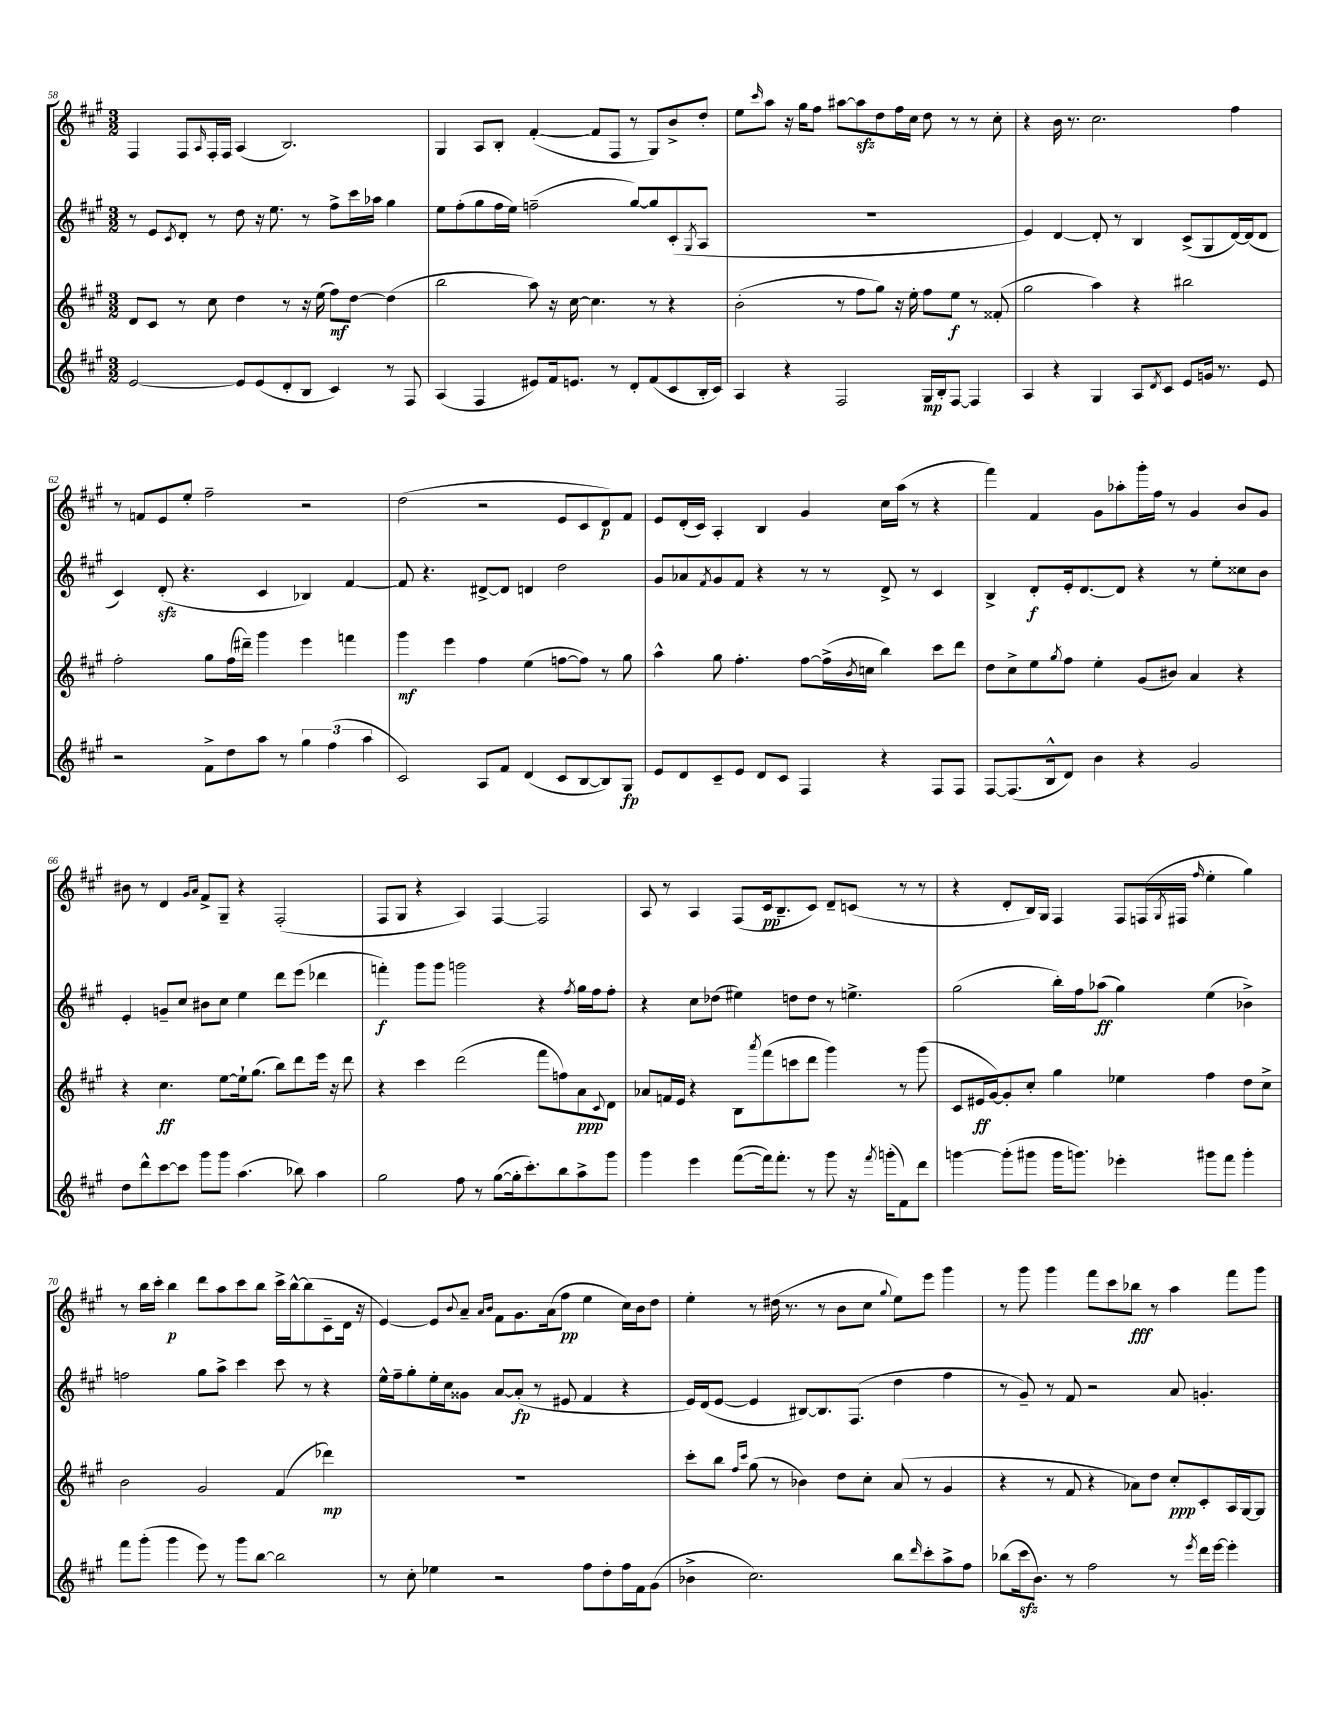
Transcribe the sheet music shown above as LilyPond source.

<<
\new StaffGroup <<
\new Staff = "s0" {
    \clef treble \key a \major \numericTimeSignature \time 3/2
    fis4 fis8 \grace { a16 } fis16-. fis16 a4( b2.) |
    gis4 a8 b8-. fis'4~-.( fis'8 fis8 r8 gis8) b'8-> d''8-. |
    e''8 \grace { cis'''16 } a''8 r16 gis''16 fis''8 ais''8~ ais''8\sfz d''8 fis''16 cis''16 d''8 r8 r8 cis''8-. |
    r4 b'16 r8. cis''2. fis''4 |
    r8 f'8 e'8 e''8-. fis''2-- r2 |
    d''2( r2 e'8 cis'8 d'8\p) fis'8 |
    e'8 d'16-.( cis'16) a4-. b4 gis'4 cis''16 a''16( r8 r4 |
    fis'''4) fis'4 gis'8 aes''8-. gis'''16-. fis''16 r8 gis'4 b'8 gis'8 |
    bis'8 r8 d'4 \grace { gis'16 a'16 } fis'8-> gis8-- r4 fis2-.( |
    fis8 gis8 r4 a4) fis4~ fis2 |
    a8 r8 a4 fis8( cis'16\pp b8.-- cis'8) d'8-- c'8( r8 r8 |
    r4 d'8-. b16) gis16 fis4 fis8 f16( \acciaccatura { gis8 } fis16 \grace { fis''16 } e''4-. gis''4) |
    r8 b''16 cis'''16-. b''4\p d'''8 a''8 cis'''8 b''8 cis'''16-> b''16~-^ b''8( cis'8-- d'16 r16 |
    e'4~) e'8 \appoggiatura { b'8 } a'8-- \grace { a'16 b'16 } fis'8 gis'8. a'16( fis''8\pp e''4 cis''16) b'16 d''8 |
    e''4-. r8 dis''16( r8. r8 b'8 cis''8 \appoggiatura { gis''8 } e''8) e'''8 gis'''4 |
    r8 gis'''8 gis'''4 fis'''8 cis'''8 bes''8\fff r8 a''4 fis'''8 gis'''8 \bar "|." |
}
\new Staff = "s1" {
    \clef treble \key a \major \numericTimeSignature \time 3/2
    r8 e'8 \acciaccatura { cis'8 } d'8-. r8 d''8 r16 e''8. r8 fis''8-> cis'''16 aes''16 gis''4 |
    e''8 fis''8-.( gis''8 fis''16 e''16) f''2--( gis''8~) gis''8 cis'8-.( \acciaccatura { gis8 } a8 |
    R1. |
    e'4) d'4~ d'8-. r8 b4 cis'8->( gis8 d'16~) d'16( d'8 |
    cis'4) d'8-.\sfz( r4. cis'4 bes4) fis'4~ |
    fis'8 r4. dis'8~-> dis'8 d'4 d''2 |
    gis'8 aes'8 \acciaccatura { fis'8 } gis'8 fis'8 r4 r8 r8 d'8-> r8 cis'4 |
    b4-> d'8-.\f e'16-. d'8.~ d'8 r4 r8 e''8-. cisis''8 b'8 |
    e'4-. g'8-- cis''8 bis'8 cis''8 e''4 d'''8 e'''8( des'''4 |
    f'''4-.\f) gis'''8 gis'''8 g'''2 r4 \acciaccatura { fis''8 } gis''16 fis''16 fis''8-. |
    r4 cis''8 des''8( eis''4) d''8 d''8 r8 e''4.-> |
    gis''2( b''16-.) fis''16 aes''8\ff( gis''4) e''4( bes'4->) |
    f''2 gis''8 a''8-> cis'''4 cis'''8 r8 r4 |
    e''16-^ fis''16-- gis''8-. e''16-. cis''16 gisis'8 a'8~ a'8-.\fp( r8 eis'8 fis'4 r4 |
    e'16) d'16( e'8~ e'4 bis8~) bis8. fis8.( d''4 fis''4 |
    r8 gis'8--) r8 fis'8 r2 a'8 g'4.-. \bar "|." |
}
\new Staff = "s2" {
    \clef treble \key a \major \numericTimeSignature \time 3/2
    d'8 cis'8 r8 cis''8 d''4 r8 r16 e''16( fis''8\mf) d''8~ d''4( |
    b''2 a''8) r16 cis''16~ cis''4. r8 r4 |
    b'2-.( r8 fis''8 gis''8) r16 e''16-. fis''8 e''8\f r8 fisis'8-.( |
    gis''2 a''4) r4 bis''2 |
    fis''2-. gis''8 fis''16( dis'''16--) gis'''4 e'''4 f'''4 |
    gis'''4\mf e'''4 fis''4 e''4( f''8~ f''8) r8 gis''8 |
    a''4-^ gis''8 fis''4.-. fis''8~ fis''16->( \acciaccatura { b'8 } c''16 b''4) cis'''8 d'''8 |
    d''8 cis''8-> e''8 \acciaccatura { gis''8 } fis''8 e''4-. gis'8( bis'8) a'4 r4 |
    r4 cis''4.\ff e''8~ e''16-! gis''8.( b''8) d'''8 e'''16 r16 d'''8 |
    r4 cis'''4 d'''2( fis'''8 f''8) a'8\ppp \appoggiatura { cis'8 } d'8 |
    aes'8 f'16 e'16 r4 b8 \acciaccatura { a'''8 } fis'''8( c'''8 d'''8 gis'''4) r8 gis'''8( |
    cis'8 eis'16\ff gis'16~) gis'8-. cis''8-. gis''4 ees''4 fis''4 d''8 cis''8-> |
    b'2 gis'2 fis'4( des'''4\mp) |
    R1. |
    cis'''8-. b''8 \grace { fis''16 cis'''16 } gis''8( r8 bes'4) d''8 cis''8-. a'8( r8 gis'4 |
    r4 r8 fis'8 r4 aes'8) d''8 cis''8-.\ppp cis'8-. a16 gis16~ gis8 \bar "|." |
}
\new Staff = "s3" {
    \clef treble \key a \major \numericTimeSignature \time 3/2
    e'2~ e'8 e'8( d'8-. b8 cis'4) r8 fis8 |
    a4( fis4 eis'8) fis'16 e'8. r8 d'8-. fis'8( cis'8 b16-. cis'16) |
    a4 r4 fis2 gis16\mp b16-. fis8~ fis4 |
    a4 r4 gis4 a8 \acciaccatura { d'8 } cis'8 e'8 g'16 r8. e'8 |
    r2 fis'8-> d''8 a''8 r8 \tuplet 3/2 { gis''4 fis''4( a''4 } |
    cis'2) a8 fis'8 d'4( cis'8 b8~ b8) gis8\fp |
    e'8 d'8 cis'8-- e'8 d'8 cis'8 fis4 r4 fis8 fis8 |
    fis8~ fis8.( b16-^ d'8) b'4 r4 gis'2 |
    d''8 d'''8-^ cis'''8~ cis'''8 gis'''8 gis'''8 a''4.( bes''8) a''4 |
    gis''2 fis''8 r8 gis''8~( gis''16-. cis'''8.-.) b''8 a''8-> gis'''8 |
    gis'''4 e'''4 fis'''8~( fis'''16) fis'''8.-. r8 gis'''8 r16 \acciaccatura { fis'''8 } g'''16-.( fis'8) d'''8 |
    g'''4~ g'''8-.( gis'''8 gis'''16 g'''8.) ees'''4-. gis'''8 fis'''8 gis'''4-. |
    fis'''8 gis'''8-.( gis'''4 e'''8) r8 gis'''8 b''8~ b''2 |
    r8 cis''8-. ees''4 r2 fis''8 d''8-. fis''16 fis'16 gis'8( |
    bes'4-> cis''2.) b''8 \grace { d'''16 } cis'''8-. a''8-> fis''8 |
    bes''8( cis'''16\sfz b'8.) r8 fis''2 r8 \acciaccatura { e'''8 } d'''16 e'''16~ e'''4-. \bar "|." |
}
>>
>>
\layout { \context { \Score currentBarNumber = #58 } }
